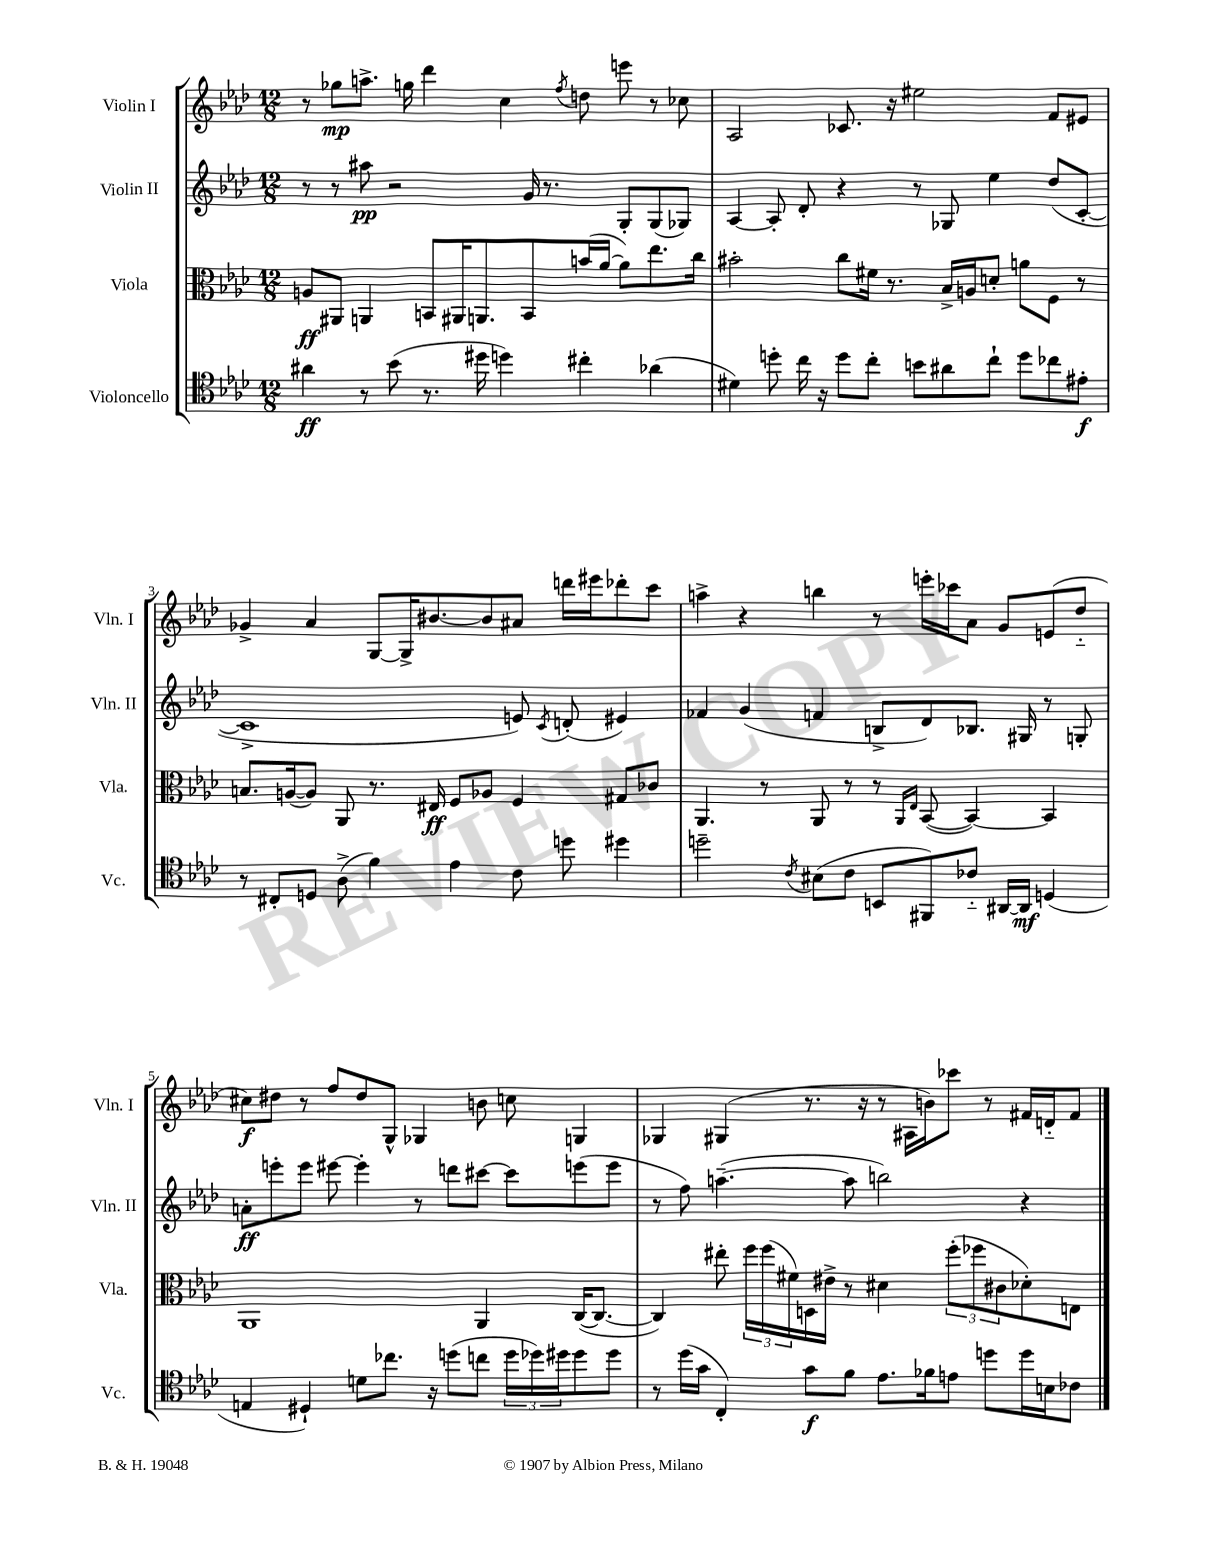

**kern	**kern	**kern	**kern
*staff4	*staff3	*staff2	*staff1
*clefC4	*clefC3	*clefG2	*clefG2
*k[b-e-a-d-]	*k[b-e-a-d-]	*k[b-e-a-d-]	*k[b-e-a-d-]
*M12/8	*M12/8	*M12/8	*M12/8
4a#\	8A/L	8r	8r
.	8AA#/J	8r	8gg-\L
8r	4AA/	8aa#\	8.aa^\J
(8b-\	.	2r	.
.	.	.	16gg\
8.r	8BB/L	.	4ddd-\
.	16AA#/K	.	.
16dd#\	8.AA/	.	.
4dd\)	.	.	4cc\
.	8BB/	16g/	.
.	.	8.r	.
.	.	.	8qff/
4cc#'\	(16b/L	.	8dd\
.	[16a-/JJ	.	.
.	8a-\]L)	8G'/L	8eee\
(4a-\	8.ee-\	(8G/	8r
.	.	8G-/J)	8cc-\
.	16cc\Jk	.	.
=	=	=	=
4d#\)	2b#'\	[4A-/	2A-/
8dd'\	.	8A-'/]	.
16cc\	.	8d-'/	.
16r	.	.	.
8dd\L	8cc\L	4r	8.c-/
8cc'\J	16f#\Jk	.	.
.	8.r	.	16r
8b\L	.	8r	2ee#\
8a#\	16B-^/LL	8G-/	.
.	16A/J	.	.
8cc`\J	8d'/J	4ee-\	.
8dd\L	8a\L	.	.
8cc-\	8F\J	(8dd-/L	8f/L
8e#'\J	8r	[8c'/J	8e#/J
=	=	=	=
8r	8.B/L	1c^]	4g-^/
8C#'/L	.	.	.
.	([16A/k	.	.
8D/J	8A/]J)	.	4a-/
(8A-^\	8AA-/	.	.
4f\)	8.r	.	[8G/L
.	.	.	16G^/]K
.	16E#/	.	[8.b#/
4e-\	8F/L	.	.
.	8A-/J	.	8b#/]
8c\	4F/	8e/)	8a#/J
.	.	8qc/	.
8dd\	.	(8d'/	16ddd\LL
.	.	.	16eee#\J
4dd#\	8G#/L	4e#/)	8ddd-'\
.	8c-/J	.	8ccc\J
=	=	=	=
2dd~\	4.AA-/	4f-/	4aa^\
.	.	(4g/	4r
.	8r	.	.
8qc/	.	.	.
(8B#\L	8AA-/	4f/	4bb\
8c\J	8r	.	.
8BB/L	8r	8B^/L	8r
.	16qqAA-/LL	.	.
.	16qqE-/JJ	.	.
8FF#/)	([8BB-/	8d-/)	16eee'\LL
.	.	.	16ccc-\J
8c-'~/J	4BB-/_)	8.B-/J	8a-\J
[16AA#/LL	.	.	8g/L
16AA#/]JJ	.	16G#/	.
(4D/	4BB-/]	8r	(8e/
.	.	8G'/	8dd-'~/J
=	=	=	=
4E/	1AA-	8a'\L	8cc#\L)
.	.	8eee'\	8dd#\J
4D#`/)	.	8eee\J	8r
.	.	[8eee#\	8ff/L
8d\L	.	4eee#'\]	8dd#/
8.cc-\J	.	.	8G^^/J
.	.	8r	4G-/
16r	.	.	.
(8dd\L	.	8ddd\L	.
8cc\J	4AA-/	[8ccc#\J	8b\
24dd\LL	.	8ccc#\]L	8cc\
24dd-\)	.	.	.
24dd#\J	.	.	.
8dd#\	([16C/LK	(8eee\	4G/
.	8.C/_J	.	.
8dd#\J	.	8eee\J	.
=	=	=	=
8r	4C/])	8r	4G-/
(16dd-\LL	.	8ff\)	.
16g\JJ	.	.	.
4C'/)	8ee#'\	([4.aa~\	(4G#/
.	24ff\LL	.	.
.	(24ff\	.	.
.	24f#\)	.	.
8g\L	16D\	.	8.r
.	16e#^\JJ	.	.
8f\J	8r	8aa\]	.
.	.	.	16r
8.e-\L	4d#\	2bb\)	8r
.	.	.	16A#\LL
16f-\k	.	.	16b\J)
8e\J	(12ff'\L	.	8ccc-\J
.	12ff-\	.	.
8dd\L	.	.	8r
.	12c#\	.	.
16dd\L	8d-'\)	4r	16f#/LL
16B\J	.	.	16d'~/J
8c-\J	8E\J	.	8f#/J
==	==	==	==
*-	*-	*-	*-
